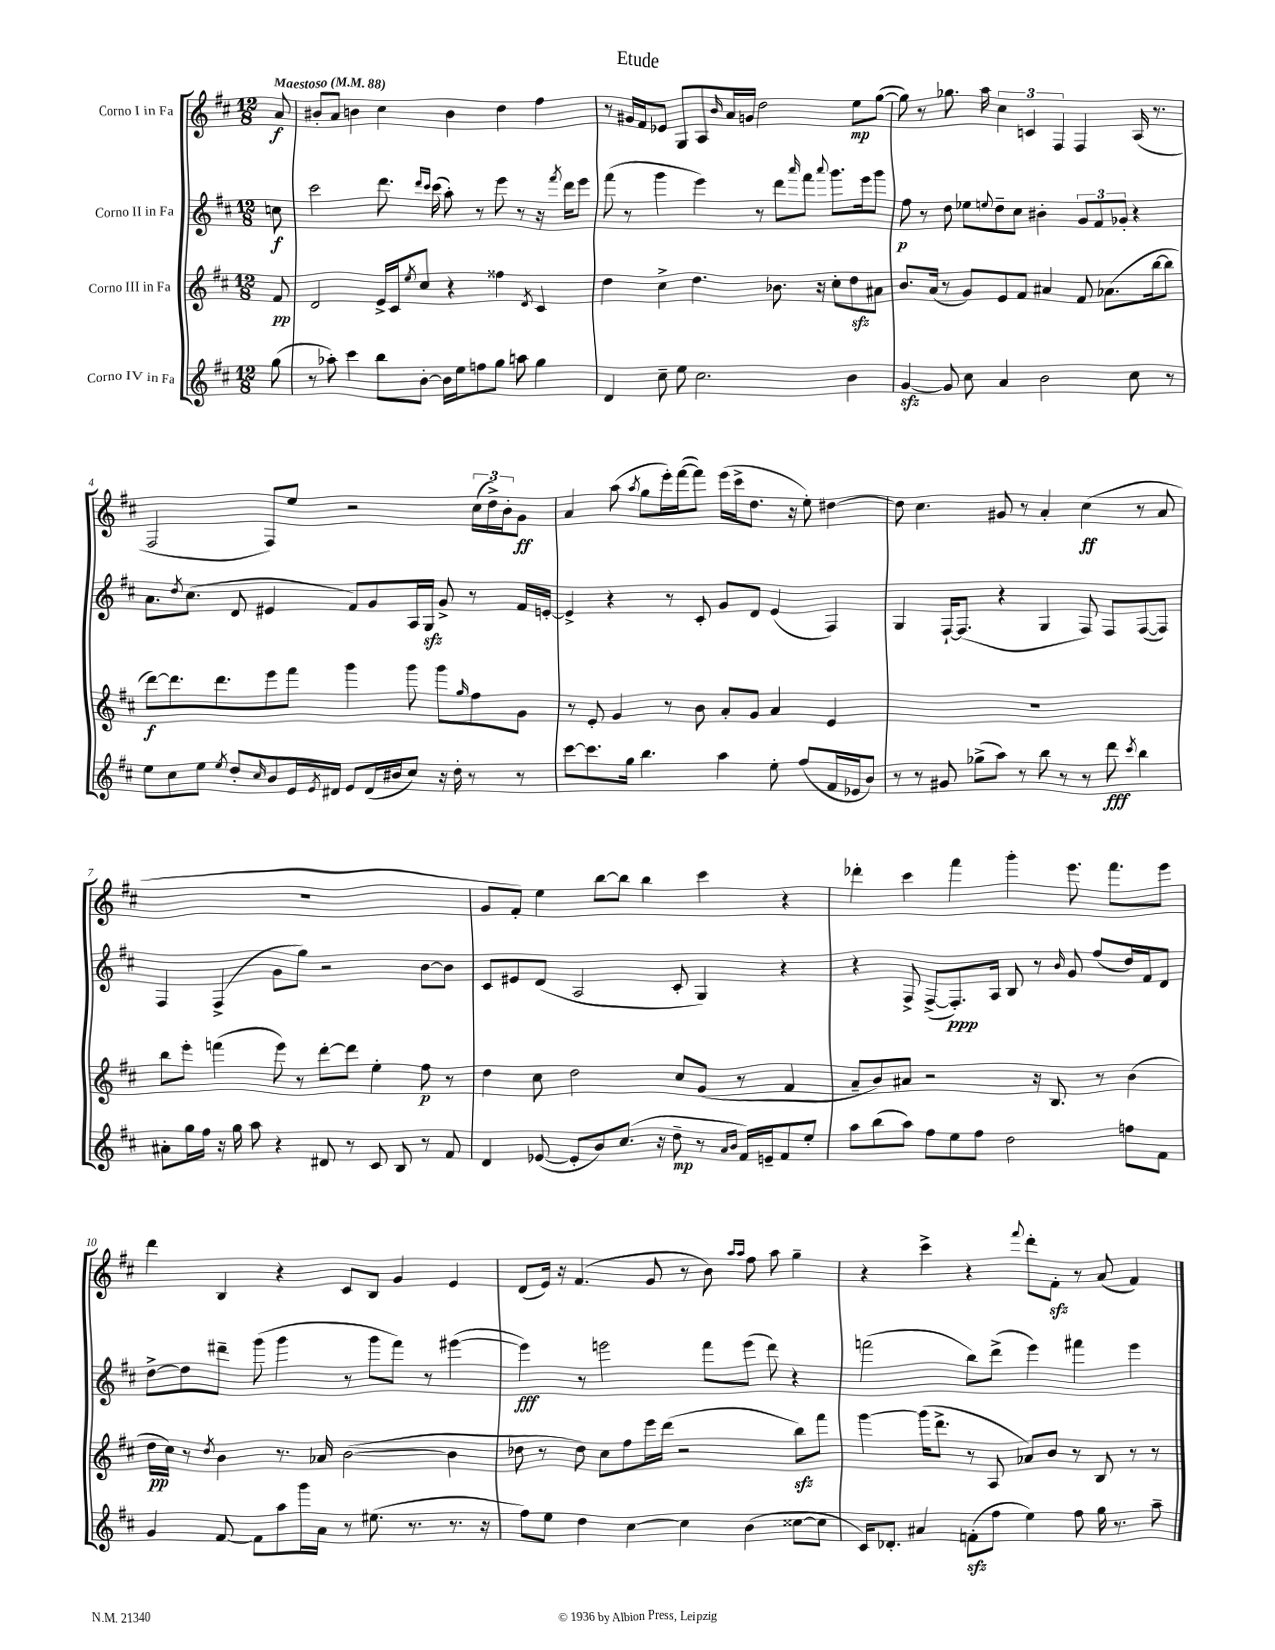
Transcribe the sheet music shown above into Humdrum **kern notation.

**kern	**dynam	**kern	**dynam	**kern	**dynam	**kern	**dynam
*part4	*part4	*part3	*part3	*part2	*part2	*part1	*part1
*staff4	*staff4	*staff3	*staff3	*staff2	*staff2	*staff1	*staff1
*I"Corno IV in Fa	*	*I"Corno III in Fa	*	*I"Corno II in Fa	*	*I"Corno I in Fa	*
*clefG2	*	*clefG2	*	*clefG2	*	*clefG2	*
*k[f#c#]	*	*k[f#c#]	*	*k[f#c#]	*	*k[f#c#]	*
*M12/8	*	*M12/8	*	*M12/8	*	*M12/8	*
*MM88	*	*MM88	*	*MM88	*	*MM88	*
=	=	=	=	=	=	=	=
!	!	!	!	!	!	!LO:TX:a:B:t=Maestoso	!
(8gg\	.	8f#/	pp	8ccn\	f	8a/	f
=1	=1	=1	=1	=1	=1	=1	=1
8r	.	2d/	.	2ccc#\	.	8b#X'/L	.
8aa-X'\)	.	.	.	.	.	8a/J	.
4ccc#\	.	.	.	.	.	4bn\	.
8bb\L	.	16e^/LL	.	8.ddd\	.	4cc#\	.
.	.	16c#/J	.	.	.	.	.
.	.	8qee/	.	.	.	.	.
[8b'\J	.	8cc#/J	.	.	.	.	.
.	.	.	.	16qqddd/LL	.	.	.
.	.	.	.	16qqccc#/JJ	.	.	.
.	.	.	.	(16ccc#\	.	.	.
16b\LL]	.	4r	.	8aa'\)	.	4b\	.
16ee\J	.	.	.	.	.	.	.
8ffn\	.	.	.	8r	.	.	.
8gg\J	.	4ff##X\	.	8eee\	.	4dd\	.
8aan\	.	.	.	8r	.	.	.
.	.	8qd/	.	.	.	.	.
4gg\	.	4c#/	.	16r	.	4ff#\	.
.	.	.	.	8qfff#/	.	.	.
.	.	.	.	16ddd\KL	.	.	.
.	.	.	.	8eee\J	.	.	.
=2	=2	=2	=2	=2	=2	=2	=2
4d/	.	4dd\	.	(8fff#\	.	8r	.
.	.	.	.	8r	.	16g#X/LL	.
.	.	.	.	.	.	16f#/J	.
8cc#~\	.	4cc#^\	.	4ggg\	.	8e-X/J	.
8ee\	.	.	.	.	.	8G/L	.
2.cc#\	.	4.dd\	.	4eee\)	.	8A/	.
.	.	.	.	.	.	16qqb/	.
.	.	.	.	.	.	16a/L	.
.	.	.	.	.	.	16gn/JJ	.
.	.	.	.	8r	.	2dd\	.
.	.	8.b-X\	.	8ddd\L	.	.	.
.	.	.	.	16qqaaa/	.	.	.
.	.	.	.	8fff#\J	.	.	.
.	.	16r	.	.	.	.	.
.	.	.	.	8qqaaa/	.	.	.
.	.	8cc#'\L	.	8.ggg\L	.	.	.
4b\	.	8ddzz\	.	.	.	8ee\L	mp
.	.	.	.	16eee\k	.	.	.
.	.	8a#X\J	.	8ggg\J	.	([8gg\J	.
=3	=3	=3	=3	=3	=3	=3	=3
[4gzz/	.	8.b/L	.	8ff#\	p	8gg\])	.
.	.	.	.	8r	.	8r	.
.	.	(16a/Jk	.	.	.	.	.
8g/]	.	8r	.	8dd\	.	8.gg-X\	.
8cc#\	.	8g/L)	.	8ee-X\L	.	.	.
.	.	.	.	.	.	16aa\	.
.	.	.	.	8qqeen/	.	.	.
4a/	.	8e/	.	8dd~\	.	6cc#\	.
.	.	8f#/J	.	8cc#\J	.	.	.
.	.	.	.	.	.	6cn/	.
2b\	.	4a#X/	.	4b#X'\	.	.	.
.	.	.	.	.	.	6F#/	.
.	.	8f#/	.	12g/L	.	4F#/	.
.	.	.	.	12f#/	.	.	.
.	.	(8.a-X\L	.	.	.	.	.
.	.	.	.	12g-X'/J	.	.	.
8cc#\	.	.	.	4r	.	(16A/	.
.	.	[16bb\k	.	.	.	8.r	.
8r	.	8bb\J]	.	.	.	.	.
!!LO:LB:g=z
=4	=4	=4	=4	=4	=4	=4	=4
8ee\L	.	[8ddd\L)	f	8.a\L	.	2F#/	.
8cc#\	.	8.ddd\]	.	.	.	.	.
.	.	.	.	8qdd/	.	.	.
.	.	.	.	(8.cc#\J	.	.	.
8ee\J	.	.	.	.	.	.	.
.	.	8.ddd\	.	.	.	.	.
8qee/	.	.	.	.	.	.	.
8dd'/L	.	.	.	8d/	.	.	.
16qqcc#/	.	.	.	.	.	.	.
8b/	.	8eee\	.	4e#X/	.	8F#/L)	.
16e/L	.	8fff#\J	.	.	.	8ee/J	.
8qe/	.	.	.	.	.	.	.
16d#X/JJ	.	.	.	.	.	.	.
8e/L	.	4ggg\	.	8f#/L)	.	2r	.
(16d#/L	.	.	.	8g/	.	.	.
16b#X/J	.	.	.	.	.	.	.
8cc#/J)	.	8ggg\	.	16A/L	.	.	.
.	.	.	.	16Gzz/JJ	.	.	.
16r	.	8ggg\L	.	8g^/	.	.	.
16dd'\	.	.	.	.	.	.	.
.	.	16qqgg/	.	.	.	.	.
8r	.	8ff#\	.	8r	.	(24cc#\LL	.
.	.	.	.	.	.	24dd^\)	.
.	.	.	.	.	.	24b'\J	.
8r	.	8g\J	.	16f#/LL	.	8g\J	ff
.	.	.	.	[16en'/JJ	.	.	.
=5	=5	=5	=5	=5	=5	=5	=5
[8ccc#\L	.	8r	.	4e^/]	.	4a/	.
8.ccc#\]	.	8e'/	.	.	.	.	.
.	.	4g/	.	4r	.	(8aa\	.
16gg\Jk	.	.	.	.	.	.	.
.	.	.	.	.	.	8qaa/	.
4.bb\	.	.	.	.	.	8gg\L	.
.	.	8r	.	8r	.	16eee'\L)	.
.	.	.	.	.	.	([16fff#\J	.
.	.	8b\	.	8c#'/	.	8fff#\J])	.
4aa\	.	8a'/L	.	8g/L	.	(16eee\LL	.
.	.	.	.	.	.	16ccc#^\J	.
.	.	8g/J	.	8d/J	.	8.dd\J	.
8ee'\	.	4a/	.	(4e/	.	.	.
.	.	.	.	.	.	16r	.
(8ff#/L	.	.	.	.	.	8ee'\)	.
16f#/L	.	4e/	.	4F#/)	.	[4dd#X\	.
16e-X/J	.	.	.	.	.	.	.
8b/J)	.	.	.	.	.	.	.
=6	=6	=6	=6	=6	=6	=6	=6
8r	.	1.r	.	4G/	.	8dd#\]	.
8r	.	.	.	.	.	4.cc#\	.
8g#X/	.	.	.	[16F#`/KL	.	.	.
.	.	.	.	(8.F#/J]	.	.	.
(8gg-X^\L	.	.	.	.	.	.	.
8aa\J)	.	.	.	4r	.	8g#X/	.
8r	.	.	.	.	.	8r	.
8bb\	.	.	.	4G/	.	4a'/	.
8r	.	.	.	.	.	.	.
8r	.	.	.	8F#/)	.	(4cc#\	ff
8ddd\	fff	.	.	8F#/L	.	.	.
8qccc#/	.	.	.	.	.	.	.
4bb\	.	.	.	([8F#/	.	8r	.
.	.	.	.	8F#/J])	.	8a/	.
!!LO:LB:g=z
=7	=7	=7	=7	=7	=7	=7	=7
8a#X'\L	.	8bb\L	.	4F#/	.	1.r	.
16gg\L	.	8eee'\J	.	.	.	.	.
16ff#\JJ	.	.	.	.	.	.	.
16r	.	(4fffn\	.	(4F#^/	.	.	.
16gg\	.	.	.	.	.	.	.
8aa\	.	.	.	.	.	.	.
4r	.	8eee\)	.	8g\L	.	.	.
.	.	8r	.	8gg\J)	.	.	.
8d#X/	.	[8ddd'\L	.	2r	.	.	.
8r	.	8ddd\J]	.	.	.	.	.
8c#/	.	4ee'\	.	.	.	.	.
8B/	.	.	.	.	.	.	.
8r	.	8ff#\	p	[8b\L	.	.	.
8f#/	.	8r	.	8b\J]	.	.	.
=8	=8	=8	=8	=8	=8	=8	=8
4d/	.	4dd\	.	8c#/L	.	8g/L	.
.	.	.	.	8e#X/	.	8f#'/J)	.
([8e-X/	.	8cc#\	.	(8d/J	.	4ee\	.
8e-'/L]	.	2dd\	.	2A/	.	.	.
8b/)	.	.	.	.	.	[8bb\L	.
(8.cc#/J	.	.	.	.	.	8bb\J]	.
.	.	.	.	.	.	4bb\	.
16r	.	.	.	.	.	.	.
8dd~\	mp	8cc#/L	.	8c#'/	.	.	.
8r	.	(8g/J	.	4G/)	.	4ccc#\	.
16qqa/LL	.	.	.	.	.	.	.
16qqb/JJ	.	.	.	.	.	.	.
16f#/LL)	.	8r	.	.	.	.	.
16en~/J	.	.	.	.	.	.	.
8f#/	.	4f#/	.	4r	.	4r	.
8ee'/J	.	.	.	.	.	.	.
=9	=9	=9	=9	=9	=9	=9	=9
8aa\L	.	8a~/L	.	4r	.	4ddd-X'\	.
(8bb\	.	8b/)	.	.	.	.	.
8aa\J)	.	8a#X/J	.	8F#^/	.	4ccc#\	.
8ff#\L	.	2r	.	([8F#^/L	.	.	.
8ee\	.	.	.	8.F#'/])	ppp	4fff#\	.
8ff#\J	.	.	.	.	.	.	.
.	.	.	.	16A/Jk	.	.	.
2dd\	.	.	.	8B/	.	4ggg'\	.
.	.	16r	.	8r	.	.	.
.	.	8.B/	.	.	.	.	.
.	.	.	.	16qqb/	.	.	.
.	.	.	.	8g/	.	8.eee\	.
.	.	8r	.	(8ff#/L	.	.	.
.	.	.	.	.	.	8.fff#\L	.
8ffn\L	.	(4b\	.	16dd/L)	.	.	.
.	.	.	.	16f#/J	.	.	.
8f#\J	.	.	.	8d/J	.	8eee\J	.
!!LO:LB:g=z
=10	=10	=10	=10	=10	=10	=10	=10
4g/	.	16dd\LL	pp	[8dd^\L	.	4ddd\	.
.	.	16cc#\JJ)	.	.	.	.	.
.	.	8r	.	8dd\]	.	.	.
.	.	8qdd/	.	.	.	.	.
[8f#/	.	4b\	.	8ddd#X~\J	.	4B/	.
8f#\L]	.	.	.	(8ggg\	.	.	.
8aa\	.	8.r	.	4ggg\	.	4r	.
16ggg\L	.	.	.	.	.	.	.
16a\JJ	.	16a-X/	.	.	.	.	.
8r	.	([2b\	.	8r	.	8c#/L	.
(8.ee#X\	.	.	.	8ggg\L	.	8B/J	.
.	.	.	.	8fff#\J)	.	4g/	.
8.r	.	.	.	.	.	.	.
.	.	.	.	8r	.	.	.
8.r	.	4b\]	.	([4eee#X\	.	4e/	.
16r	.	.	.	.	.	.	.
=11	=11	=11	=11	=11	=11	=11	=11
8ff#\L)	.	8dd-X\	.	4eee#\])	fff	(8d/L	.
8ee\J	.	8r	.	.	.	16e/Jk)	.
.	.	.	.	.	.	16r	.
4dd\	.	8dd-\)	.	8r	.	(4.f#/	.
.	.	8cc#\L	.	2eeen\	.	.	.
[4cc#\	.	8ff#\	.	.	.	.	.
.	.	16eee\L	.	.	.	8g/	.
.	.	(16ddd\JJ	.	.	.	.	.
4cc#\]	.	2r	.	.	.	8r	.
.	.	.	.	8fff#\L	.	8b\)	.
.	.	.	.	.	.	16qqaa/LL	.
.	.	.	.	.	.	16qqaa/JJ	.
(4b\	.	.	.	(8eee\J	.	8ff#\	.
.	.	.	.	8ddd\)	.	8aa\	.
[8cc##X\L	.	8bbzz\L)	.	4r	.	4gg~\	.
8cc##\J]	.	8fff#\J	.	.	.	.	.
=12	=12	=12	=12	=12	=12	=12	=12
16c#/KL)	.	[4ggg\	.	(2fffn\	.	4r	.
8.d-X'/J	.	.	.	.	.	.	.
4a#X/	.	(16ggg\KL]	.	.	.	4ccc#^\	.
.	.	8.ddd^\J	.	.	.	.	.
(8fnzz'\L	.	8r	.	8bb\L)	.	4r	.
8ff#\J	.	8A/	.	(8ddd^\J	.	.	.
.	.	.	.	.	.	8qqfff#/	.
4ee\)	.	8a-X/L)	.	4eee\)	.	8ddd'\L	.
.	.	8b/J	.	.	.	8f#zz'\J	.
8ff#\	.	8r	.	4fff#X\	.	8r	.
16gg\	.	8B/	.	.	.	(8a/	.
8.r	.	.	.	.	.	.	.
.	.	8r	.	4eee\	.	4f#/)	.
8aa~\	.	8r	.	.	.	.	.
==	==	==	==	==	==	==	==
*-	*-	*-	*-	*-	*-	*-	*-
